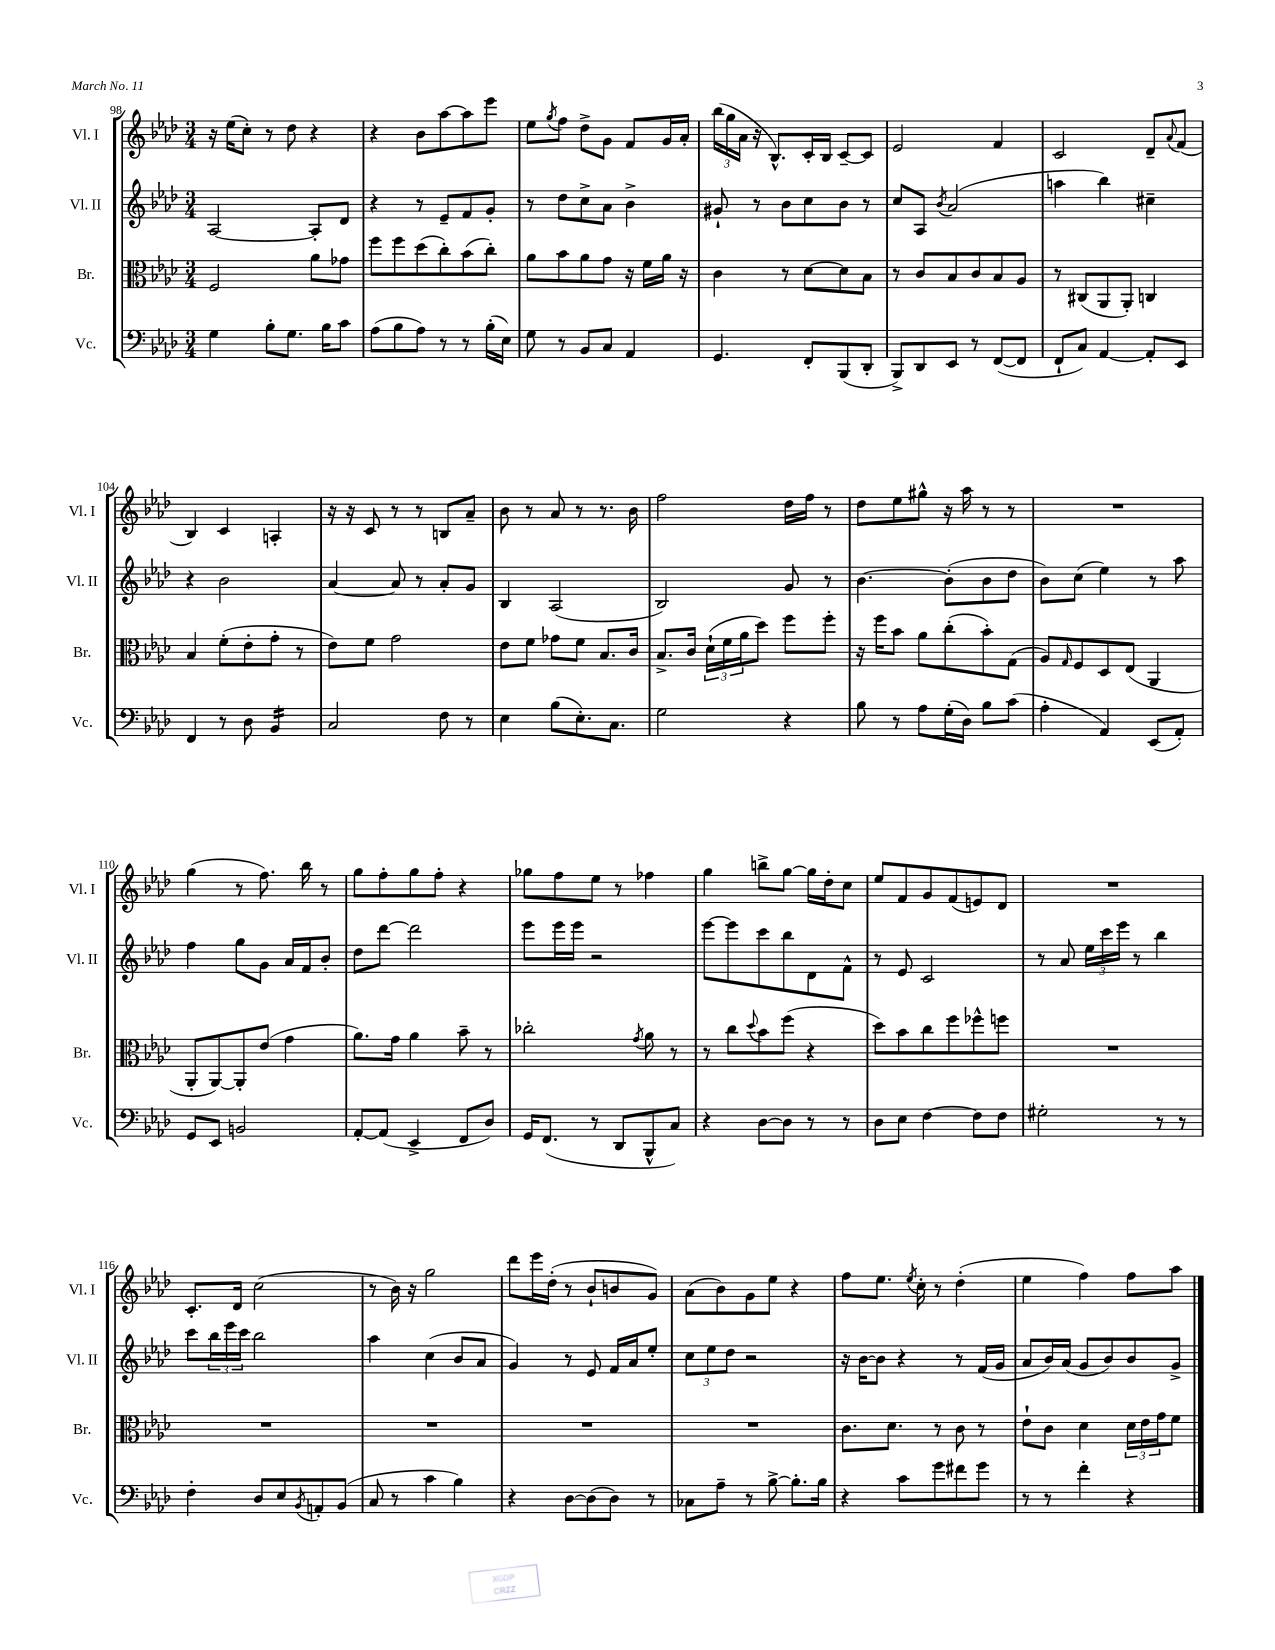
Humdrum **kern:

**kern	**kern	**kern	**kern
*part4	*part3	*part2	*part1
*staff4	*staff3	*staff2	*staff1
*I"Vc.	*I"Br.	*I"Vl. II	*I"Vl. I
*I'Vc.	*I'Br.	*I'Vl. II	*I'Vl. I
*clefF4	*clefC3	*clefG2	*clefG2
*k[b-e-a-d-]	*k[b-e-a-d-]	*k[b-e-a-d-]	*k[b-e-a-d-]
*M3/4	*M3/4	*M3/4	*M3/4
=98	=98	=98	=98
4G\	2F/	[2A-/	16r
.	.	.	(16ee-\KL
.	.	.	8cc'\J)
8B-'\L	.	.	8r
8.G\J	.	.	8dd-\
.	8a-\L	8A-'/L]	4r
16B-\KL	.	.	.
8c\J	8g-X\J	8d-/J	.
=99	=99	=99	=99
(8A-\L	8ff\L	4r	4r
8B-\	8ff\	.	.
8A-\J)	(8dd-\	8r	8b-\L
8r	8cc'\)	8e-~/L	[8aa-\
8r	(8b-\	8f/	8aa-\]
(16B-'\LL	8cc'\J)	8g'/J	8eee-\J
16E-\JJ)	.	.	.
=100	=100	=100	=100
8G\	8a-\L	8r	8ee-\L
.	.	.	8qgg/
8r	8b-\	8dd-\L	8ff\J
8BB-/L	8a-\	8cc^\	8dd-^\L
8C/J	8g\J	8a-\J	8g\J
4AA-/	16r	4b-^\	8f/L
.	16f\LL	.	.
.	16a-\JJ	.	16g/L
.	16r	.	16a-'/JJ
=101	=101	=101	=101
4.GG/	4c\	8g#X`/	(24bb-\LL
.	.	.	24gg\
.	.	.	24a-\JJ
.	.	8r	16r
.	.	.	8.B-^^/L)
.	8r	8b-\L	.
8FF'/L	[8d-\L	8cc\	16c'/L
.	.	.	16B-/JJ
(8BBB-/	8d-\]	8b-\J	[8c~/L
8DD-'/J	8B-\J	8r	8c/J]
=102	=102	=102	=102
8BBB-^/L)	8r	8cc/L	2e-/
8DD-/	8c/L	8A-/J	.
.	.	8qb-/	.
8EE-/J	8B-/	(2a-/	.
8r	8c/	.	.
([8FF/L	8B-/	.	4f/
8FF/J]	8A-/J	.	.
=103	=103	=103	=103
8FF`/L	8r	4aan\	2c/
8C/J)	(8C#X/L	.	.
[4AA-/	8AA-/	4bb-\)	.
.	8AA-'/J)	.	.
8AA-'/L]	4Cn/	4cc#X~\	8d-~/L
.	.	.	8qqa-/
8EE-/J	.	.	(8f/J
!!LO:LB:g=z
=104	=104	=104	=104
4FF/	4B-/	4r	4B-/)
8r	(8f'\L	2b-\	4c/
8D-\	8e-'\	.	.
*tremolo	*	*	*
16BB-/LL	8g'\J	.	4An'/
16BB-/	.	.	.
16BB-/	8r	.	.
16BB-/JJ	.	.	.
*Xtremolo	*	*	*
=105	=105	=105	=105
2C/	8e-\L)	[4a-/	16r
.	.	.	16r
.	8f\J	.	8c/
.	2g\	8a-/]	8r
.	.	8r	8r
8F\	.	8a-'/L	8Bn/L
8r	.	8g/J	8a-~/J
=106	=106	=106	=106
4E-\	8e-\L	4B-/	8b-\
.	8f\J	.	8r
(8B-\L	8g-X\L	(2A-/	8a-/
8.E-'\)	8f\J	.	8r
.	8.B-/L	.	8.r
8.C\J	.	.	.
.	16c/Jk	.	16b-\
=107	=107	=107	=107
2G\	8.B-^/L	2B-/)	2ff\
.	16c/Jk	.	.
.	(24d-`\LL	.	.
.	24f\	.	.
.	24a-\J	.	.
.	8dd-\J)	.	.
4r	8ff\L	8g/	16dd-\LL
.	.	.	16ff\JJ
.	8ff'\J	8r	8r
=108	=108	=108	=108
8B-\	16r	[4.b-\	8dd-\L
.	16ff\KL	.	.
8r	8b-\J	.	8ee-\
8A-\L	8a-\L	.	8gg#X^^\J
(16G'\L	(8cc'\	(8b-'\L]	16r
16D-\JJ)	.	.	16aa-\
8B-\L	8b-'\)	8b-\	8r
(8c\J	(8G\J	8dd-\J	8r
=109	=109	=109	=109
4A-'\	8A-/L)	8b-\L)	2.r
.	16qqG/	.	.
.	8F/	(8cc\J	.
4AA-/)	8D-/	4ee-\)	.
.	(8E-/J	.	.
(8EE-/L	4AA-/	8r	.
8AA-'/J)	.	8aa-\	.
!!LO:LB:g=z
=110	=110	=110	=110
8GG/L	8AA-'/L	4ff\	(4gg\
8EE-/J	[8AA-/)	.	.
2BBn/	8AA-'/]	8gg\L	8r
.	(8e-/J	8g\J	8.ff\)
.	4g\	16a-/LL	.
.	.	16f/J	16bb-\
.	.	8b-'/J	8r
=111	=111	=111	=111
[8AA-'/L	8.a-\L)	8dd-\L	8gg\L
(8AA-/J]	.	[8ddd-\J	8ff'\
.	16g\Jk	.	.
4EE-^/	4a-\	2ddd-\]	8gg\
.	.	.	8ff'\J
8FF/L	8b-~\	.	4r
8D-/J)	8r	.	.
=112	=112	=112	=112
16GG/KL	2cc-X'\	8eee-\L	8gg-X\L
(8.FF/J	.	.	.
.	.	16eee-\L	8ff\
.	.	16eee-\JJ	.
8r	.	2r	8ee-\J
8DD-/L	.	.	8r
.	8qg/	.	.
8BBB-^^/	8a-\	.	4ff-X\
8C/J)	8r	.	.
=113	=113	=113	=113
4r	8r	[8eee-\L	4gg\
.	8cc\L	8eee-\]	.
.	8qqdd-/	.	.
[8D-\L	8b-\	8ccc\	8bbn^\L
8D-\J]	(8ff\J	8bb-\	[8gg\J
8r	4r	8d-\	16gg\LL]
.	.	.	16dd-'\J
8r	.	8f^^\J	8cc\J
=114	=114	=114	=114
8D-\L	8dd-\L)	8r	8ee-/L
8E-\J	8b-\	8e-/	8f/
[4F\	8cc\	2c/	8g/
.	8ff\	.	(8f/
8F\L]	8ff-X^^\	.	8en/)
8F\J	8ffn\J	.	8d-/J
=115	=115	=115	=115
2G#X'\	2.r	8r	2.r
.	.	8a-/	.
.	.	24ee-\LL	.
.	.	24ccc\	.
.	.	24eee-\JJ	.
.	.	8r	.
8r	.	4bb-\	.
8r	.	.	.
!!LO:LB:g=z
=116	=116	=116	=116
4F'\	2.r	8ccc\L	8.c'/L
.	.	24bb-\L	.
.	.	24eee-\	.
.	.	.	16d-/Jk
.	.	24ccc\JJ	.
8D-/L	.	2bb-\	(2cc\
8E-/	.	.	.
8qBB-/	.	.	.
8AAn'/	.	.	.
(8BB-/J	.	.	.
=117	=117	=117	=117
8C/	2.r	4aa-\	8r
8r	.	.	16b-\)
.	.	.	16r
4c\	.	(4cc\	2gg\
4B-\)	.	8b-/L	.
.	.	8a-/J	.
=118	=118	=118	=118
4r	2.r	4g/)	8ddd-\L
.	.	.	16eee-\L
.	.	.	(16dd-'\JJ
[8D-\L	.	8r	8r
(8D-\]	.	8e-/	8b-`/L
8D-\J)	.	16f/LL	8bn/
.	.	16a-/J	.
8r	.	8ee-'/J	8g/J)
=119	=119	=119	=119
8C-X\L	2.r	12cc\L	(8a-\L
.	.	12ee-\	.
8A-~\J	.	.	8b-\)
.	.	12dd-\J	.
8r	.	2r	8g\
[8B-^\	.	.	8ee-\J
8.B-'\L]	.	.	4r
16B-\Jk	.	.	.
=120	=120	=120	=120
4r	8.c\L	16r	8ff\L
.	.	[16b-\KL	.
.	.	8b-\J]	8.ee-\J
.	8.d-\J	.	.
8c\L	.	4r	.
.	.	.	8qee-/
.	.	.	16cc'\
8g\	8r	.	8r
8f#X\	8c\	8r	(4dd-'\
8g\J	8r	(16f/LL	.
.	.	16g/JJ	.
=121	=121	=121	=121
8r	8e-`\L	8a-/L	4ee-\
8r	8c\J	16b-/L)	.
.	.	(16a-/JJ	.
4f'\	4d-\	8g/L	4ff\)
.	.	8b-/)	.
4r	24d-\LL	8b-/	8ff\L
.	24e-\	.	.
.	24g\J	.	.
.	8f\J	8g^/J	8aa-\J
==	==	==	==
*-	*-	*-	*-
